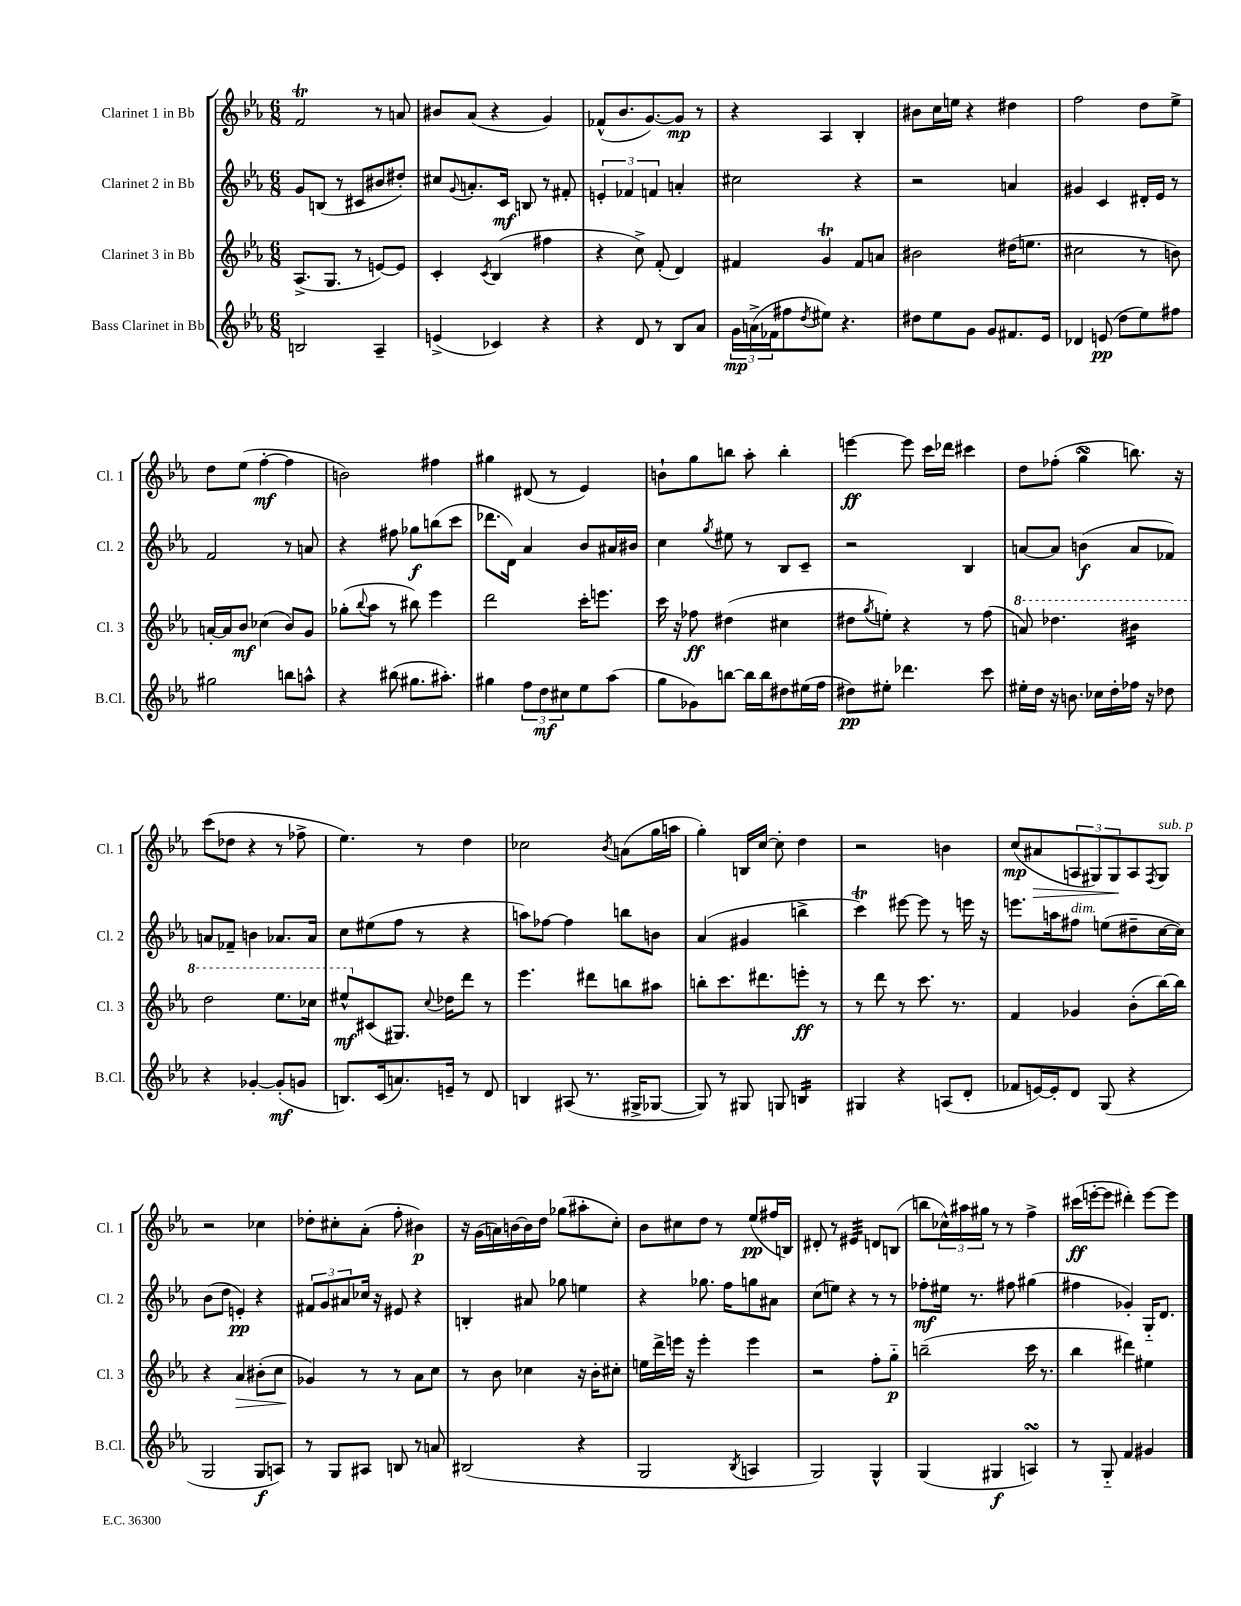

**kern	**kern	**kern	**kern
*staff4	*staff3	*staff2	*staff1
*clefG2	*clefG2	*clefG2	*clefG2
*k[b-e-a-]	*k[b-e-a-]	*k[b-e-a-]	*k[b-e-a-]
*M6/8	*M6/8	*M6/8	*M6/8
2B/	(8.A-^/L	8g/L	2f/
.	.	(8B/J	.
.	8.G/J	.	.
.	.	8r	.
.	8r	8c#/L	.
4A-~/	[8e/L)	8b#/	8r
.	8e/]J	8dd#'/J)	8a/
=	=	=	=
(4e^/	4c'/	8cc#/L	8b#/L
.	.	8qqg/	.
.	.	8.a'/	(8a-/J
.	8qc/	.	.
4c-/)	(4B-/	.	4r
.	.	16c/Jk	.
.	.	8B/	.
4r	4ff#\	8r	4g/)
.	.	8f#'/	.
=	=	=	=
4r	4r	6e'/	(8f-^^/L
.	.	.	8.b-/
.	.	6f-/	.
8d/	8cc^\)	.	.
.	.	.	[8.g/)
.	.	6f/	.
8r	(8f'/	.	.
8B-/L	4d/)	4a'/	8g/]J
8a-/J	.	.	8r
=	=	=	=
24g\LL	4f#/	2cc#\	4r
(24a^\	.	.	.
24f-\J	.	.	.
8ff#\	.	.	.
8qdd/	.	.	.
8ee#\J)	4g/	.	4A-/
4.r	.	.	.
.	8f#/L	4r	4B-'/
.	8a/J	.	.
=	=	=	=
8dd#\L	2b#\	2r	8b#\L
8ee-\	.	.	16cc\L
.	.	.	16ee\JJ
8g\J	.	.	4r
8g/L	.	.	.
8.f#/	(16dd#\LK	4a/	4dd#\
.	8.ee\J	.	.
16e-/Jk	.	.	.
=	=	=	=
4d-/	2cc#\	4g#/	2ff\
(8e/	.	4c/	.
8dd\L	.	.	.
8ee-\)	8r	16d#'/LL	8dd\L
.	.	16e-/JJ	.
8ff#\J	8b\)	8r	8ee-^\J
=	=	=	=
2gg#\	[16a'/LL	2f/	8dd\L
.	16a/]J	.	.
.	8b-/J	.	(8ee-\J
.	(4cc-\	.	[4ff'\
8bb\L	8b-/L)	8r	4ff\]
8aa^^\J	8g/J	8a/	.
=	=	=	=
4r	(8gg-'\L	4r	2b\)
.	8qqbb-/	.	.
.	8aa-\J	.	.
(8bb#\	8r	8ff#\	.
8.gg#\L	8bb#\)	8gg-\L	.
.	4eee-\	(8bb\	4ff#\
8.aa#'\J)	.	.	.
.	.	8ccc\J	.
=	=	=	=
4gg#\	2ddd\	8.ddd-\L	4gg#\
.	.	16d\Jk)	.
12ff\L	.	4a-/	(8d#/
12dd\	.	.	.
.	.	.	8r
12cc#\	.	.	.
8ee-\	16ccc'\LK	8b-/L	4e-/)
.	8.eee\J	.	.
(8aa-\J	.	16a#/L	.
.	.	16b#/JJ	.
=	=	=	=
8gg\L	16ccc\	4cc\	8b`\L
.	16r	.	.
8g-\)	8ff-\	.	8gg\
.	.	8qgg/	.
[8bb\J	(4dd#\	8ee#\	8bb\J
16bb\]LL	.	8r	8aa-'\
16bb\J	.	.	.
8dd#\	4cc#\	8B-/L	4bb'\
(16ee#\L	.	8c~/J	.
16ff\JJ	.	.	.
=	=	=	=
8dd#\L)	8dd#\L	2r	[4eee\
.	8qgg/	.	.
8ee#'\J	8ee'\J)	.	.
4.ddd-\	4r	.	8eee\]
.	.	.	16ccc\LL
.	.	.	16ddd-\JJ
.	8r	4B-/	4ccc#\
8ccc\	(8ff\	.	.
=	=	=	=
16ee#'\LL	8aa/)	[8a/L	8dd\L
16dd\JJ	.	.	.
16r	4.ddd-\	8a/]J	(8ff-'\J
8.b\	.	.	.
.	.	(4b\	4gg'~\
16cc-\LL	.	.	.
16dd'\	.	.	.
16ff-\JJ	4bb#\	8a/L	8.bb\)
16r	.	.	.
8dd-\	.	8f-/J)	.
.	.	.	16r
=	=	=	=
4r	2ddd\	8a/L	(8ccc\L
.	.	8f-~/J	8dd-\J
[4g-'/	.	4b\	4r
(8g-'/]L	8.eee-\L	8.a-/L	8r
8g/J	.	.	8ff-^\
.	16ccc-\Jk	16a-/Jk	.
=	=	=	=
8.B/L)	8eee#^^/L	8cc\L	4.ee-\)
.	(8c#/	(8ee#\	.
(16c/k	.	.	.
8.a/)	8.G#/J)	8ff\J	.
.	.	8r	8r
.	8qqcc/	.	.
16e~/Jk	16dd-\LK	.	.
8r	8ddd\J	4r	4dd\
8d/	8r	.	.
=	=	=	=
4B/	4.eee-\	8aa\L)	2cc-\
.	.	[8ff-\J	.
(8A#/	.	4ff-\]	.
8.r	8ddd#\L	.	.
.	.	.	8qb-/
.	8bb\	8bb\L	(8a\L
16G#^/LK	.	.	.
[8G-/J	8aa#\J	8b\J	16gg\L
.	.	.	16aa\JJ
=	=	=	=
8G-/])	8bb'\L	(4a-/	4gg'\)
8r	8.ccc\	.	.
8G#/	.	4g#/	16B/LL
.	8.ddd#\	.	[16cc/JJ
8G/	.	.	8cc'\]
4B/	8eee'\J	4bb^\	4dd\
.	8r	.	.
=	=	=	=
4G#/	8r	4ccc\)	2r
.	8ddd\	.	.
4r	8r	[8eee#\	.
.	8.ccc\	8eee#\]	.
(8A/L	.	8r	4b\
.	8.r	.	.
8d'/J	.	16eee\	.
.	.	16r	.
=	=	=	=
8f-/L	4f/	8.eee\L	(8cc/L
[16e/L)	.	.	8a#/
16e'/]J	.	16aa\k	.
8d/J	4g-/	8ff#\J	12A/
.	.	.	12G#/)
(8G/	.	(8ee\L	.
.	.	.	12G#/
4r	(8b-'\L	8dd#~\	8A/
.	.	.	8qF/
.	[16bb-\L)	[16cc\L	8G#/J
.	16bb-\]JJ	16cc\]JJ)	.
=	=	=	=
2G/	4r	(8b-\L	2r
.	.	8dd\J	.
.	4a-/	4e'/)	.
8G/L	(8b#'\L	4r	4cc-\
8A/J)	8cc\J	.	.
=	=	=	=
8r	4g-/)	12f#/L	8dd-'\L
.	.	12g/	.
8G/L	.	.	8cc#'\
.	.	12a#/	.
8A#/J	8r	16cc-/Jk	(8a-'\J
.	.	16r	.
8B/	8r	8e#/	8ff'\
8r	8a-\L	4r	4b#\)
8a/	8cc\J	.	.
=	=	=	=
(2B#/	8r	4B'/	16r
.	.	.	(16g\LL
.	8b-\	.	16a\)
.	.	.	[16b\
.	4cc-\	8a#/	16b\]
.	.	.	16dd\JJ
.	.	8gg-\	(8gg-\L
4r	16r	4ee\	8aa#'\
.	16b-'\LK	.	.
.	8cc#'\J	.	8cc'\J)
=	=	=	=
2G/	16ee\LL	4r	8b-\L
.	16ddd^\	.	.
.	16eee\JJ	.	8cc#\
.	16r	.	.
.	4eee'\	8.gg-\	8dd\J
.	.	.	8r
.	.	16ff\LK	.
8qB-/	.	.	.
4A/	4eee\	8gg\	(8ee-/L
.	.	8a#\J	16ff#/L
.	.	.	16B/JJ)
=	=	=	=
2G/)	2r	(8cc\L	8d#'/
.	.	8ee\J)	8r
.	.	4r	4e#/
4G^^/	8ff'\L	8r	8d/L
.	8gg'~\J	8r	(8B/J
=	=	=	=
(4G/	(2bb~\	8ff-'\L	8bb\L
.	.	16ee#\Jk	24cc-^^\L)
.	.	.	24aa#\
.	.	8.r	.
.	.	.	24gg#\JJ
4G#/	.	.	8r
.	.	8ff#\	8r
4A/)	16ccc\	(4gg#\	4ff^\
.	8.r	.	.
=	=	=	=
8r	4bb-\	4ff#\	(16ccc#\LL
.	.	.	[16eee'\J
8G'~/	.	.	8eee\]J
4f/	4ddd#\)	4g-'/)	4ddd#'\)
4g#/	4ee#\	16G'~/LK	[8eee\L
.	.	8.d/J	.
.	.	.	8eee\]J
==	==	==	==
*-	*-	*-	*-
